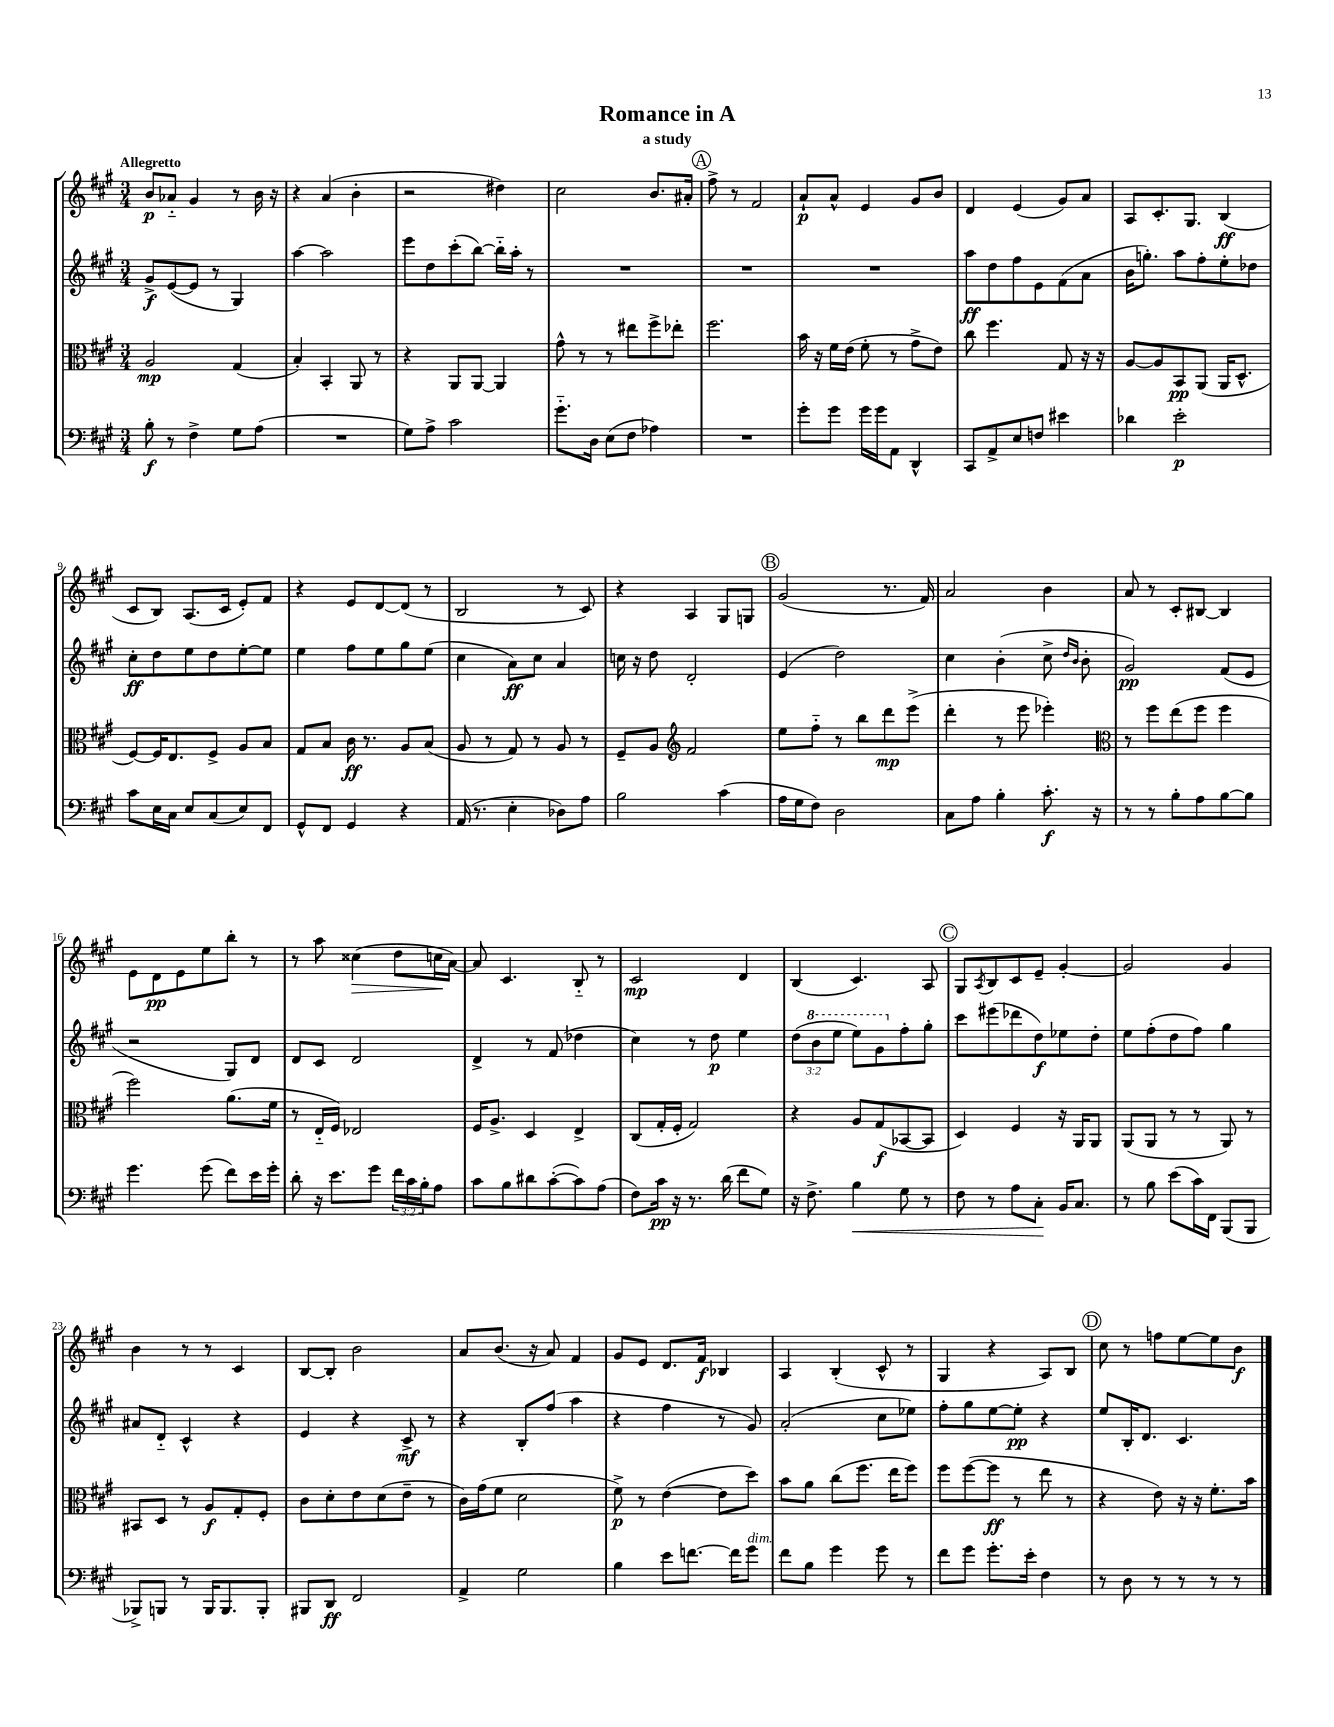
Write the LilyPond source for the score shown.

\header { title = "Romance in A" subtitle = "a study" }
<<
\new StaffGroup <<
\new Staff = "s0" {
    \clef treble \key a \major \numericTimeSignature \time 3/4 \tempo "Allegretto"
    b'8\p aes'8-_ gis'4 r8 b'16 r16 |
    r4 a'4( b'4-. |
    r2 dis''4) |
    cis''2 b'8. ais'16-. |
    \mark \markup { \circle "A" } fis''8-> r8 fis'2 |
    a'8-!\p a'8-^ e'4 gis'8 b'8 |
    d'4 e'4( gis'8) a'8 |
    a8 cis'8.-. gis8. b4\ff( |
    cis'8 b8) a8.( cis'16 e'8-.) fis'8 |
    r4 e'8 d'8~ d'8( r8 |
    b2 r8 cis'8) |
    r4 a4 gis8 g8 |
    \mark \markup { \circle "B" } gis'2( r8. fis'16) |
    a'2 b'4 |
    a'8 r8 cis'8-. bis8~ bis4 |
    e'8 d'8\pp e'8 e''8 b''8-. r8 |
    r8 a''8 cisis''4\>( d''8 c''16\! a'16~) |
    a'8 cis'4. b8-_ r8 |
    cis'2\mp d'4 |
    b4( cis'4.) a8 |
    \mark \markup { \circle "C" } gis8 \acciaccatura { a8 } b8 cis'8 e'8-- gis'4~-. |
    gis'2 gis'4 |
    b'4 r8 r8 cis'4 |
    b8~ b8-. b'2 |
    a'8 b'8.( r16 a'8) fis'4 |
    gis'8 e'8 d'8. fis'16\f bes4 |
    a4 b4-.( cis'8-^ r8 |
    gis4 r4 a8) b8 |
    \mark \markup { \circle "D" } cis''8 r8 f''8 e''8~ e''8 b'8\f \bar "|." |
}
\new Staff = "s1" {
    \clef treble \key a \major \numericTimeSignature \time 3/4 \override Staff.TupletNumber.text = #tuplet-number::calc-fraction-text
    gis'8->\f e'8~( e'8 r8 gis4) |
    a''4~ a''2 |
    e'''8 d''8 cis'''8-.( b''8~) b''16-_ a''16-. r8 |
    R2. |
    \mark \markup { \circle "A" } R2. |
    R2. |
    a''8\ff d''8 fis''8 e'8 fis'8( a'8 |
    b'16 g''8.-.) a''8 fis''8-. e''8-. des''8 |
    cis''8-.\ff d''8 e''8 d''8 e''8~-. e''8 |
    e''4 fis''8 e''8 gis''8 e''8( |
    cis''4 a'8\ff) cis''8 a'4 |
    c''16 r16 d''8 d'2-. |
    \mark \markup { \circle "B" } e'4( d''2) |
    cis''4 b'4-.( cis''8-> \grace { d''16 b'16 } b'8-. |
    gis'2\pp) fis'8( e'8 |
    r2 gis8) d'8 |
    d'8 cis'8 d'2 |
    d'4-> r8 fis'8( des''4 |
    cis''4) r8 d''8\p e''4 |
    \tuplet 3/2 { d''8( \ottava #1 b''8 e'''8 } e'''8) gis''8 \ottava #0 fis''8-. gis''8-. |
    \mark \markup { \circle "C" } cis'''8 eis'''8( des'''8 d''8\f) ees''8 d''8-. |
    e''8 fis''8-.( d''8 fis''8) gis''4 |
    ais'8 d'8-_ cis'4-^ r4 |
    e'4 r4 cis'8->\mf r8 |
    r4 b8-. fis''8( a''4 |
    r4 fis''4 r8 gis'8) |
    a'2-.( cis''8 ees''8) |
    fis''8-. gis''8 e''8~ e''8-.\pp r4 |
    \mark \markup { \circle "D" } e''8 b16-. d'8. cis'4. \bar "|." |
}
\new Staff = "s2" {
    \clef alto \key a \major \numericTimeSignature \time 3/4
    a2\mp gis4( |
    b4-.) b,4-. a,8 r8 |
    r4 a,8 a,8~ a,4 |
    gis'8-^ r8 r8 eis''8 fis''8-> ees''8-. |
    \mark \markup { \circle "A" } fis''2. |
    b'16 r16 fis'16 e'16( fis'8-. r8 gis'8-> e'8) |
    cis''8 fis''4. gis8 r16 r16 |
    a8~ a8 b,8\pp a,8( a,16 d8.-^ |
    fis8~) fis16 e8. fis8-> a8 b8 |
    gis8 b8 cis'16\ff r8. a8 b8( |
    a8 r8 gis8) r8 a8 r8 |
    fis8-- a8 \clef treble fis'2 |
    \mark \markup { \circle "B" } e''8 fis''8-_ r8 b''8 d'''8\mp e'''8->( |
    d'''4-. r8 e'''8 ees'''4-.) |
    \clef alto r8 fis''8 e''8( fis''8 fis''4 |
    fis''2) a'8.( fis'16 |
    r8 e16-_ fis16) ees2 |
    fis16 a8.-> d4 e4-> |
    cis8( gis16-. fis16-. gis2) |
    r4 a8 gis8\f( bes,8~ bes,8 |
    \mark \markup { \circle "C" } d4) fis4 r16 a,16 a,8 |
    a,8( a,8 r8 r8 a,8) r8 |
    bis,8 d8 r8 a8\f gis8-. fis8-. |
    cis'8 d'8-. e'8 d'8( e'8-- r8 |
    cis'16) gis'16( fis'8 d'2 |
    fis'8->\p) r8 e'4~( e'8 d''8) |
    b'8 a'8 cis''8( fis''8. e''16 fis''8) |
    fis''8 fis''8~( fis''8\ff r8 e''8 r8 |
    \mark \markup { \circle "D" } r4 e'8) r16 r16 fis'8.-. b'16 \bar "|." |
}
\new Staff = "s3" {
    \clef bass \key a \major \numericTimeSignature \time 3/4 \override Staff.TupletNumber.text = #tuplet-number::calc-fraction-text
    b8-.\f r8 fis4-> gis8 a8( |
    R2. |
    gis8) a8-> cis'2 |
    gis'8.-_ d16 e8( fis8 aes4) |
    \mark \markup { \circle "A" } R2. |
    gis'8-. gis'8 gis'16 gis'16 a,8 d,4-^ |
    cis,8 a,8-> e8 f8 eis'4 |
    des'4 e'2-.\p |
    cis'8 e16 cis16 e8 cis8( e8) fis,8 |
    gis,8-^ fis,8 gis,4 r4 |
    a,16( r8. e4-. des8) a8 |
    b2 cis'4( |
    \mark \markup { \circle "B" } a16 gis16 fis8) d2 |
    cis8 a8 b4-. cis'8.-.\f r16 |
    r8 r8 b8-. a8 b8~ b8 |
    gis'4. gis'8( fis'8) e'16 gis'16-. |
    d'8-. r16 e'8. gis'8 \tuplet 3/2 { fis'16 cis'16 b16-. } a8 |
    cis'8 b8 dis'8 cis'8~-.( cis'8) a8( |
    fis8) cis'16\pp r16 r8. d'16( fis'8 gis8) |
    r16 fis8.-> b4\< gis8 r8 |
    \mark \markup { \circle "C" } fis8 r8 a8 cis8-.\! b,16 cis8. |
    r8 b8 e'8( cis'16) fis,16 b,,8( b,,8 |
    bes,,8->) b,,8 r8 b,,16 b,,8. b,,8-. |
    bis,,8 d,8\ff fis,2 |
    a,4-> gis2 |
    b4 e'8 f'8.~ f'16 gis'8^\markup { \italic "dim." } |
    fis'8 b8 gis'4 gis'8 r8 |
    fis'8 gis'8 gis'8.-. e'16-. fis4 |
    \mark \markup { \circle "D" } r8 d8 r8 r8 r8 r8 \bar "|." |
}
>>
>>
